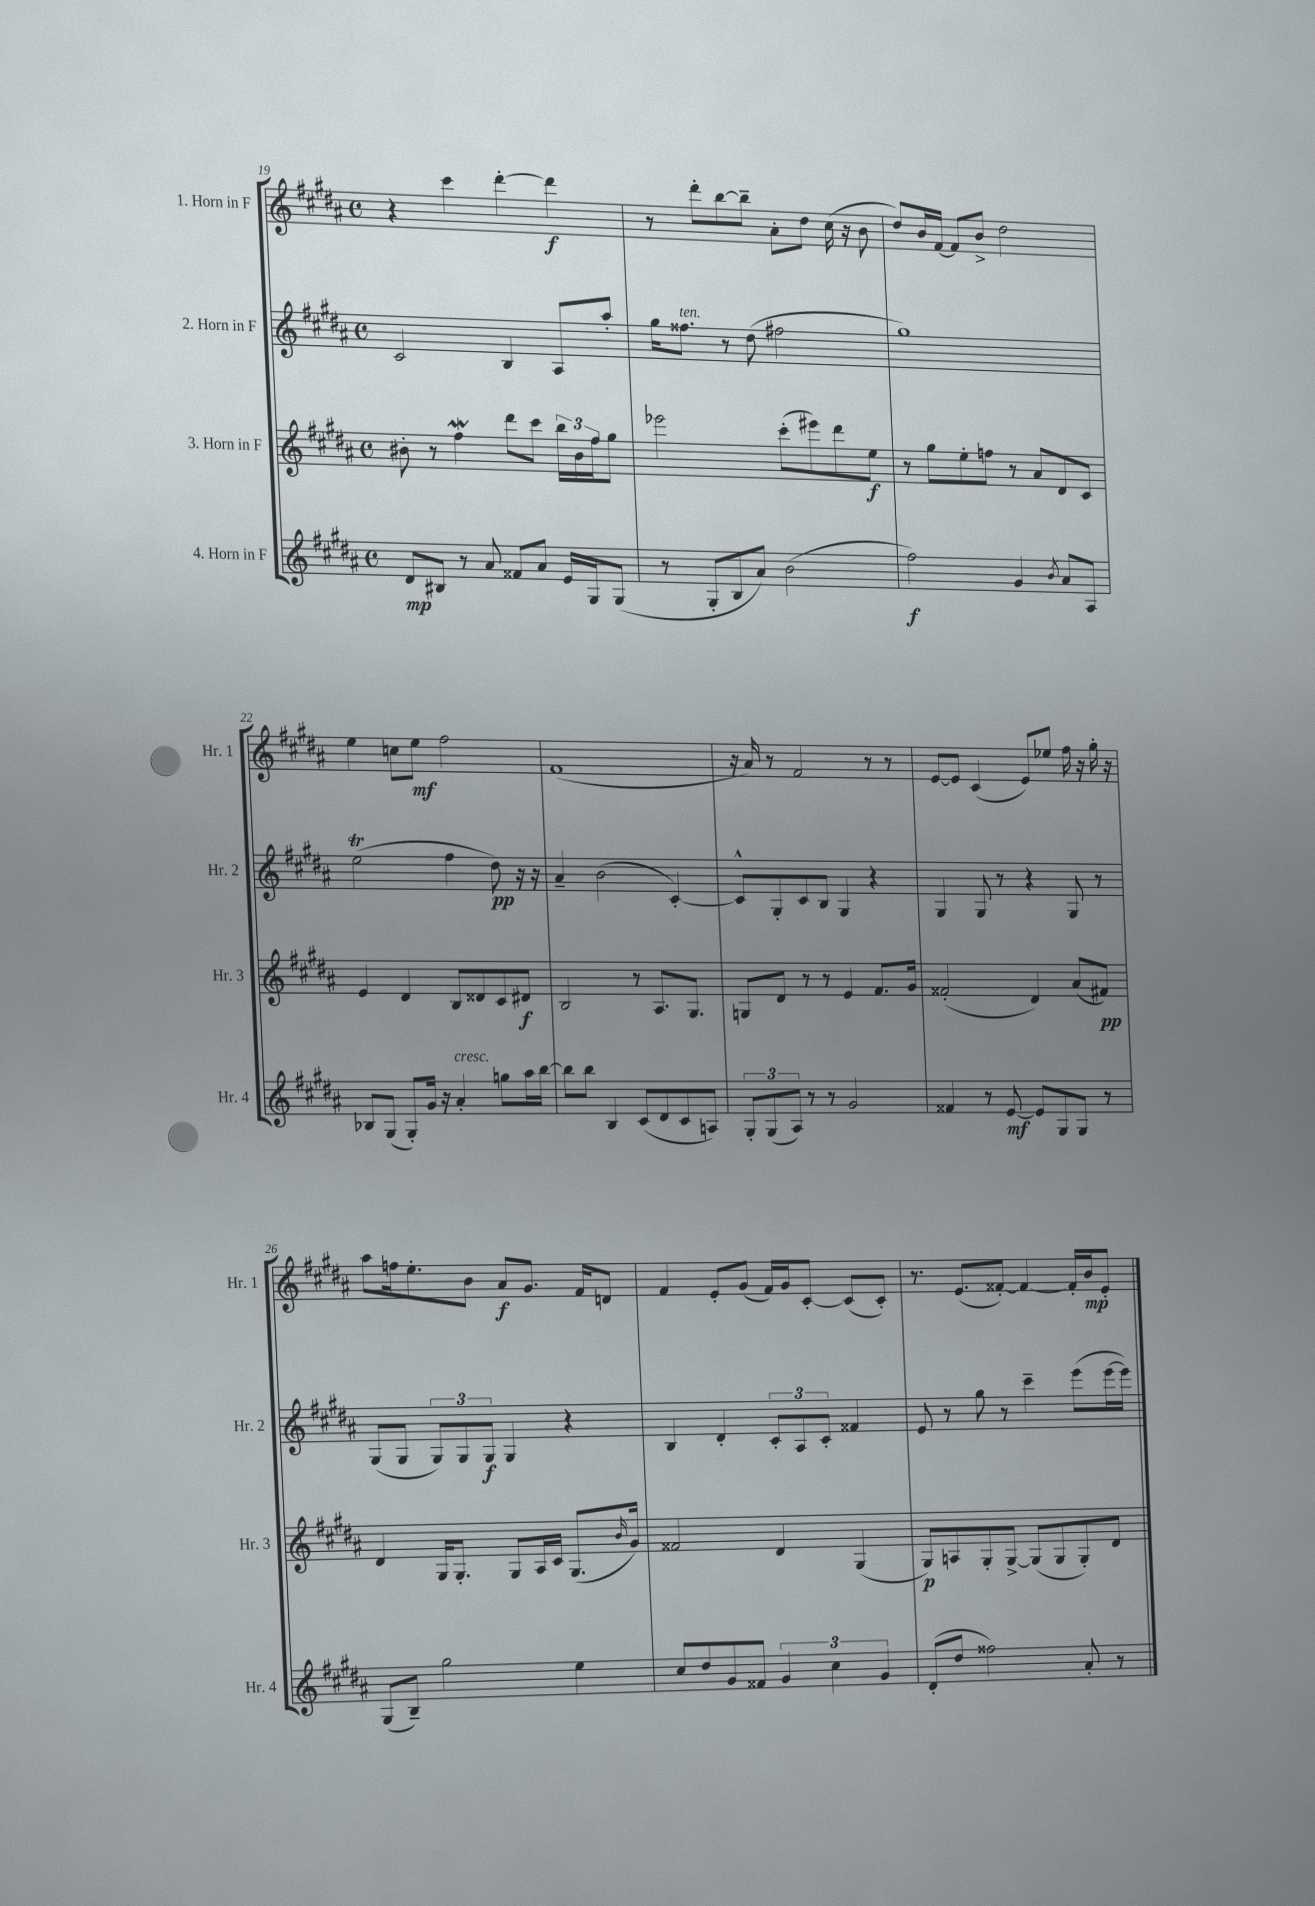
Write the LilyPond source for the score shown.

<<
\new StaffGroup <<
\new Staff = "s0" \with { instrumentName = "1. Horn in F" shortInstrumentName = "Hr. 1" } {
    \clef treble \key b \major \defaultTimeSignature \time 4/4
    r4 cis'''4 dis'''4~-. dis'''4\f |
    r8 dis'''8-. b''8~ b''8-- ais'8-. dis''8 cis''16( r16 b'8 |
    dis''8) b'16 fis'16~ fis'8 b'8-> dis''2 |
    e''4 c''8 e''8\mf fis''2 |
    fis'1( |
    r16 ais'16) r8 fis'2 r8 r8 |
    e'8~ e'8 cis'4( e'8) ees''8 fis''16 r16 gis''16-. r16 |
    ais''8 f''16 e''8.-. b'8 ais'8\f gis'8. fis'16 d'8 |
    fis'4 e'8-. gis'8( fis'16) gis'16 cis'8~-. cis'8( cis'8-.) |
    r8. e'8.( fisis'8~-.) fisis'4~ fisis'16-. b'16\mp e'8-. \bar "|." |
}
\new Staff = "s1" \with { instrumentName = "2. Horn in F" shortInstrumentName = "Hr. 2" } {
    \clef treble \key b \major \defaultTimeSignature \time 4/4
    cis'2 b4 ais8 ais''8-. |
    gis''16 fisis''8.^\markup { \italic "ten." } r8 dis''8( fis''2 |
    gis''1) |
    e''2\trill( fis''4 dis''8\pp) r16 r16 |
    ais'4-- b'2( cis'4~-.) |
    cis'8-^ gis8-. cis'8 b8 gis4 r4 |
    gis4 gis8 r8 r4 gis8 r8 |
    gis8( gis8 \tuplet 3/2 { gis8) gis8 gis8\f } gis4 r4 |
    b4 dis'4-. \tuplet 3/2 { cis'8-. ais8 cis'8-. } fisis'4 |
    e'8 r8 gis''8 r8 cis'''4-- e'''8( e'''16~ e'''16) \bar "|." |
}
\new Staff = "s2" \with { instrumentName = "3. Horn in F" shortInstrumentName = "Hr. 3" } {
    \clef treble \key b \major \defaultTimeSignature \time 4/4
    bis'8-. r8 fis''4\mordent dis'''8 cis'''8 \tuplet 3/2 { b''16 bis'16 fis''16 } gis''8 |
    ees'''2 cis'''8-.( eis'''8) dis'''8 e''8\f |
    r8 gis''8 e''8-. f''8 r8 ais'8 dis'8 cis'8 |
    e'4 dis'4 b8 disis'8 cis'8 dis'8\f |
    b2 r8 ais8. gis8. |
    g8 dis'8 r8 r8 e'4 fis'8. gis'16 |
    fisis'2-.( dis'4) ais'8( fis'8\pp) |
    dis'4 gis16 gis8.-. gis8 ais16 cis'16 gis8.( \grace { b'16 } gis'16) |
    fisis'2 dis'4 gis4( |
    gis8\p) a8 gis8-. gis8~-> gis8( gis8 gis8-.) dis'8 \bar "|." |
}
\new Staff = "s3" \with { instrumentName = "4. Horn in F" shortInstrumentName = "Hr. 4" } {
    \clef treble \key b \major \defaultTimeSignature \time 4/4
    dis'8\mp bis8 r8 ais'8 fisis'8 ais'8 e'16 gis16 gis8( |
    r8 gis8-. b8 ais'8) b'2( |
    fis''2\f) gis'4 \acciaccatura { b'8 } ais'8 ais8 |
    bes8 gis8( gis8-.) gis'16 r16 ais'4-.^\markup { \italic "cresc." } g''8 ais''16 b''16~ |
    b''8 b''8 b4 cis'8( dis'8 cis'8 a8) |
    \tuplet 3/2 { gis8-. gis8( ais8) } r8 r8 gis'2 |
    fisis'4 r8 e'8~\mf e'8 gis8 gis8 r8 |
    gis8( b8--) gis''2 e''4 |
    cis''8 dis''8 gis'8 fisis'8 \tuplet 3/2 { gis'4 cis''4 gis'4 } |
    dis'8-.( dis''8 fisis''2) ais'8-. r8 \bar "|." |
}
>>
>>
\layout { \context { \Score currentBarNumber = #19 } }
